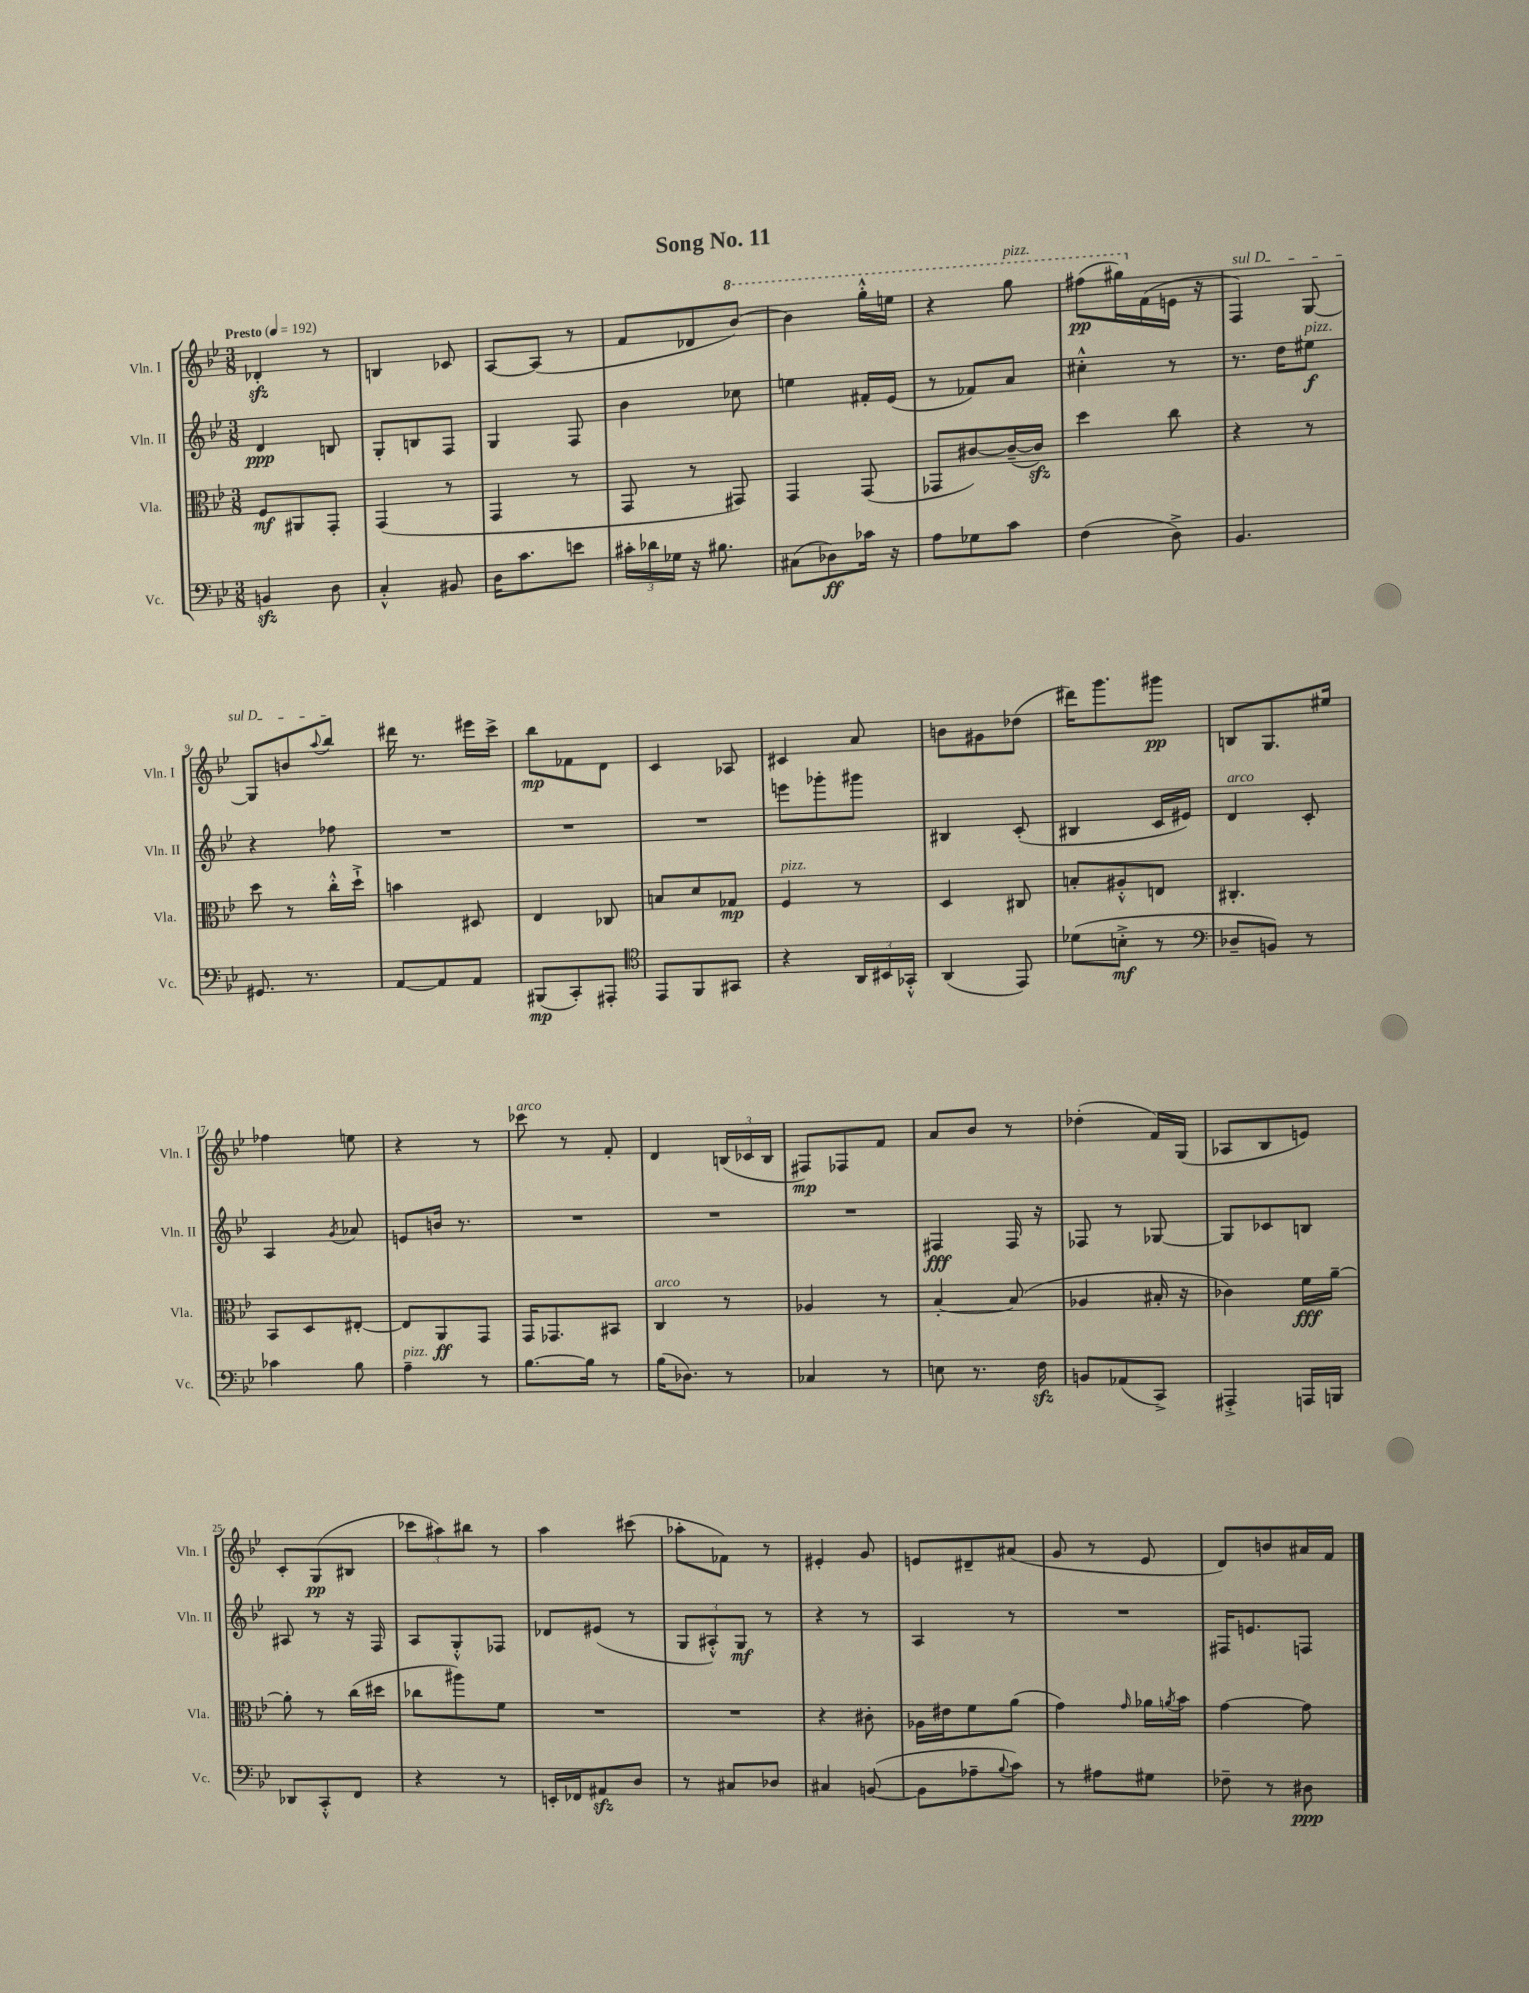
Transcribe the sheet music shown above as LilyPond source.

\header { title = "Song No. 11" }
<<
\new StaffGroup <<
\new Staff = "s0" \with { instrumentName = "Vln. I" shortInstrumentName = "Vln. I" } {
    \clef treble \key bes \major \numericTimeSignature \time 3/8 \tempo "Presto" 4 = 192
    des'4-.\sfz r8 |
    b4 ces'8 |
    a8~ a8( r8 |
    f'8 des'8 \ottava #1 bes''8~) |
    bes''4 g'''16-.-^ e'''16 |
    r4 g'''8^\markup { \italic "pizz." } |
    fis'''8\pp( gis'''16) \ottava #0 f'16( e'16 r16 |
    \once \override TextSpanner.bound-details.left.text = \markup { \italic "sul D" } f4\startTextSpan) g8~ |
    g8 b'8 \appoggiatura { a''8 } bes''8\stopTextSpan |
    dis'''16 r8. eis'''16 c'''16-> |
    bes''8\mp fes'8 d'8 |
    c'4 aes8 |
    cis'4 a'8 |
    b'8 gis'8 des''8( |
    dis'''16) g'''8. gis'''8\pp |
    b8 g8. eis''16 |
    fes''4 e''8 |
    r4 r8 |
    ces'''8^\markup { \italic "arco" } r8 f'8-. |
    d'4 \tuplet 3/2 { b16( ces'16 b16 } |
    fis8\mp) fes8 f'8 |
    a'8 bes'8 r8 |
    des''4-.( f'16) g16( |
    aes8 bes8 e'8) |
    c'8-. g8\pp( bis8 |
    \tuplet 3/2 { ces'''8 ais''8) bis''8 } r8 |
    a''4 cis'''8( |
    aes''8-. fes'8) r8 |
    eis'4-. g'8 |
    e'8 dis'8-- ais'8( |
    g'8 r8 ees'8 |
    d'8) b'8 ais'16 f'16 \bar "|." |
}
\new Staff = "s1" \with { instrumentName = "Vln. II" shortInstrumentName = "Vln. II" } {
    \clef treble \key bes \major \numericTimeSignature \time 3/8
    d'4\ppp b8 |
    g8-. b8 f8 |
    g4 f8 |
    bes'4 ces''8 |
    e''4 fis'16-. ees'16( |
    r8 fes'8) a'8 |
    cis''4-.-^ r8 |
    r8. d''16 eis''8\f^\markup { \italic "pizz." } |
    r4 fes''8 |
    R4. |
    R4. |
    R4. |
    e'''8 ges'''8-. gis'''8 |
    bis4 c'8-.( |
    bis4 c'16 eis'16) |
    d'4^\markup { \italic "arco" } c'8-. |
    a4 \acciaccatura { g'8 } aes'8 |
    e'8 b'16 r8. |
    R4. |
    R4. |
    R4. |
    fis4\fff fis16 r16 |
    fes8 r8 ges8~ |
    ges8 ces'8 b8 |
    ais8 r8 r16 f16 |
    a8 g8-.-^ fes8 |
    des'8 eis'8( r8 |
    \tuplet 3/2 { g8 ais8-.-^) g8\mf } r8 |
    r4 r8 |
    a4 r8 |
    R4. |
    fis16 e'8. f8 \bar "|." |
}
\new Staff = "s2" \with { instrumentName = "Vla." shortInstrumentName = "Vla." } {
    \clef alto \key bes \major \numericTimeSignature \time 3/8
    f8\mf ais,8 g,8-. |
    g,4( r8 |
    g,4 r8 |
    g,8 r8 gis,8) |
    g,4 g,8( |
    ges,8 cis'8~) cis'16~--( cis'16\sfz) |
    d''4 c''8 |
    r4 r8 |
    d''8 r8 c''16-.-^ d''16-!-> |
    b'4 dis8 |
    ees4 ces8 |
    b8 d'8 ges8\mp |
    f4^\markup { \italic "pizz." } r8 |
    d4 cis8 |
    b8-. ais8-.-^ e8 |
    cis4.-. |
    bes,8 d8 eis8~-. |
    eis8 a,8\ff g,8 |
    g,16 ges,8. bis,8 |
    c4^\markup { \italic "arco" } r8 |
    aes4 r8 |
    bes4~-. bes8( |
    aes4 bis16-. r16 |
    ces'4) f'16\fff a'16~-- |
    a'8-. r8 c''16( dis''16 |
    ces''8 ais''8) f'8 |
    R4. |
    R4. |
    r4 cis'8-. |
    aes16 eis'16 f'8 a'8( |
    g'4) \grace { g'16 } aes'16 \acciaccatura { a'8 } bes'16 |
    g'4~ g'8 \bar "|." |
}
\new Staff = "s3" \with { instrumentName = "Vc." shortInstrumentName = "Vc." } {
    \clef bass \key bes \major \numericTimeSignature \time 3/8
    b,4\sfz d8 |
    c4-.-^ bis,8 |
    d16 c'8. e'8 |
    \tuplet 3/2 { cis'16-. des'16 ges16 } r16 bis8. |
    cis8( des8\ff) ces'16 r16 |
    a8 ges8 c'8 |
    f4( d8->) |
    bes,4. |
    gis,8. r8. |
    a,8~ a,8 a,8 |
    bis,,8\mp( c,8-.) ais,,8-. |
    \clef tenor ees,8 f,8 gis,8 |
    r4 \tuplet 3/2 { a,16 bis,16 ges,16-.-^ } |
    a,4( ees,8) |
    des'8( b8-.->\mf r8 |
    \clef bass des8-- b,8) r8 |
    ces'4 bes8 |
    a4--^\markup { \italic "pizz." } r8 |
    bes8.~ bes16 r8 |
    bes16( des8.) r8 |
    ces4 r8 |
    e8 r8. f16\sfz |
    b,8 aes,8( c,8->) |
    ais,,4-.-> a,,16 b,,16 |
    des,8 c,8-.-^ f,8 |
    r4 r8 |
    e,16-. fes,16 ais,8\sfz d8 |
    r8 cis8 des8 |
    cis4 b,8~( |
    b,8 aes8-- \appoggiatura { bes8 } c'8) |
    r8 ais8 gis8 |
    fes8-- r8 dis8\ppp \bar "|." |
}
>>
>>
